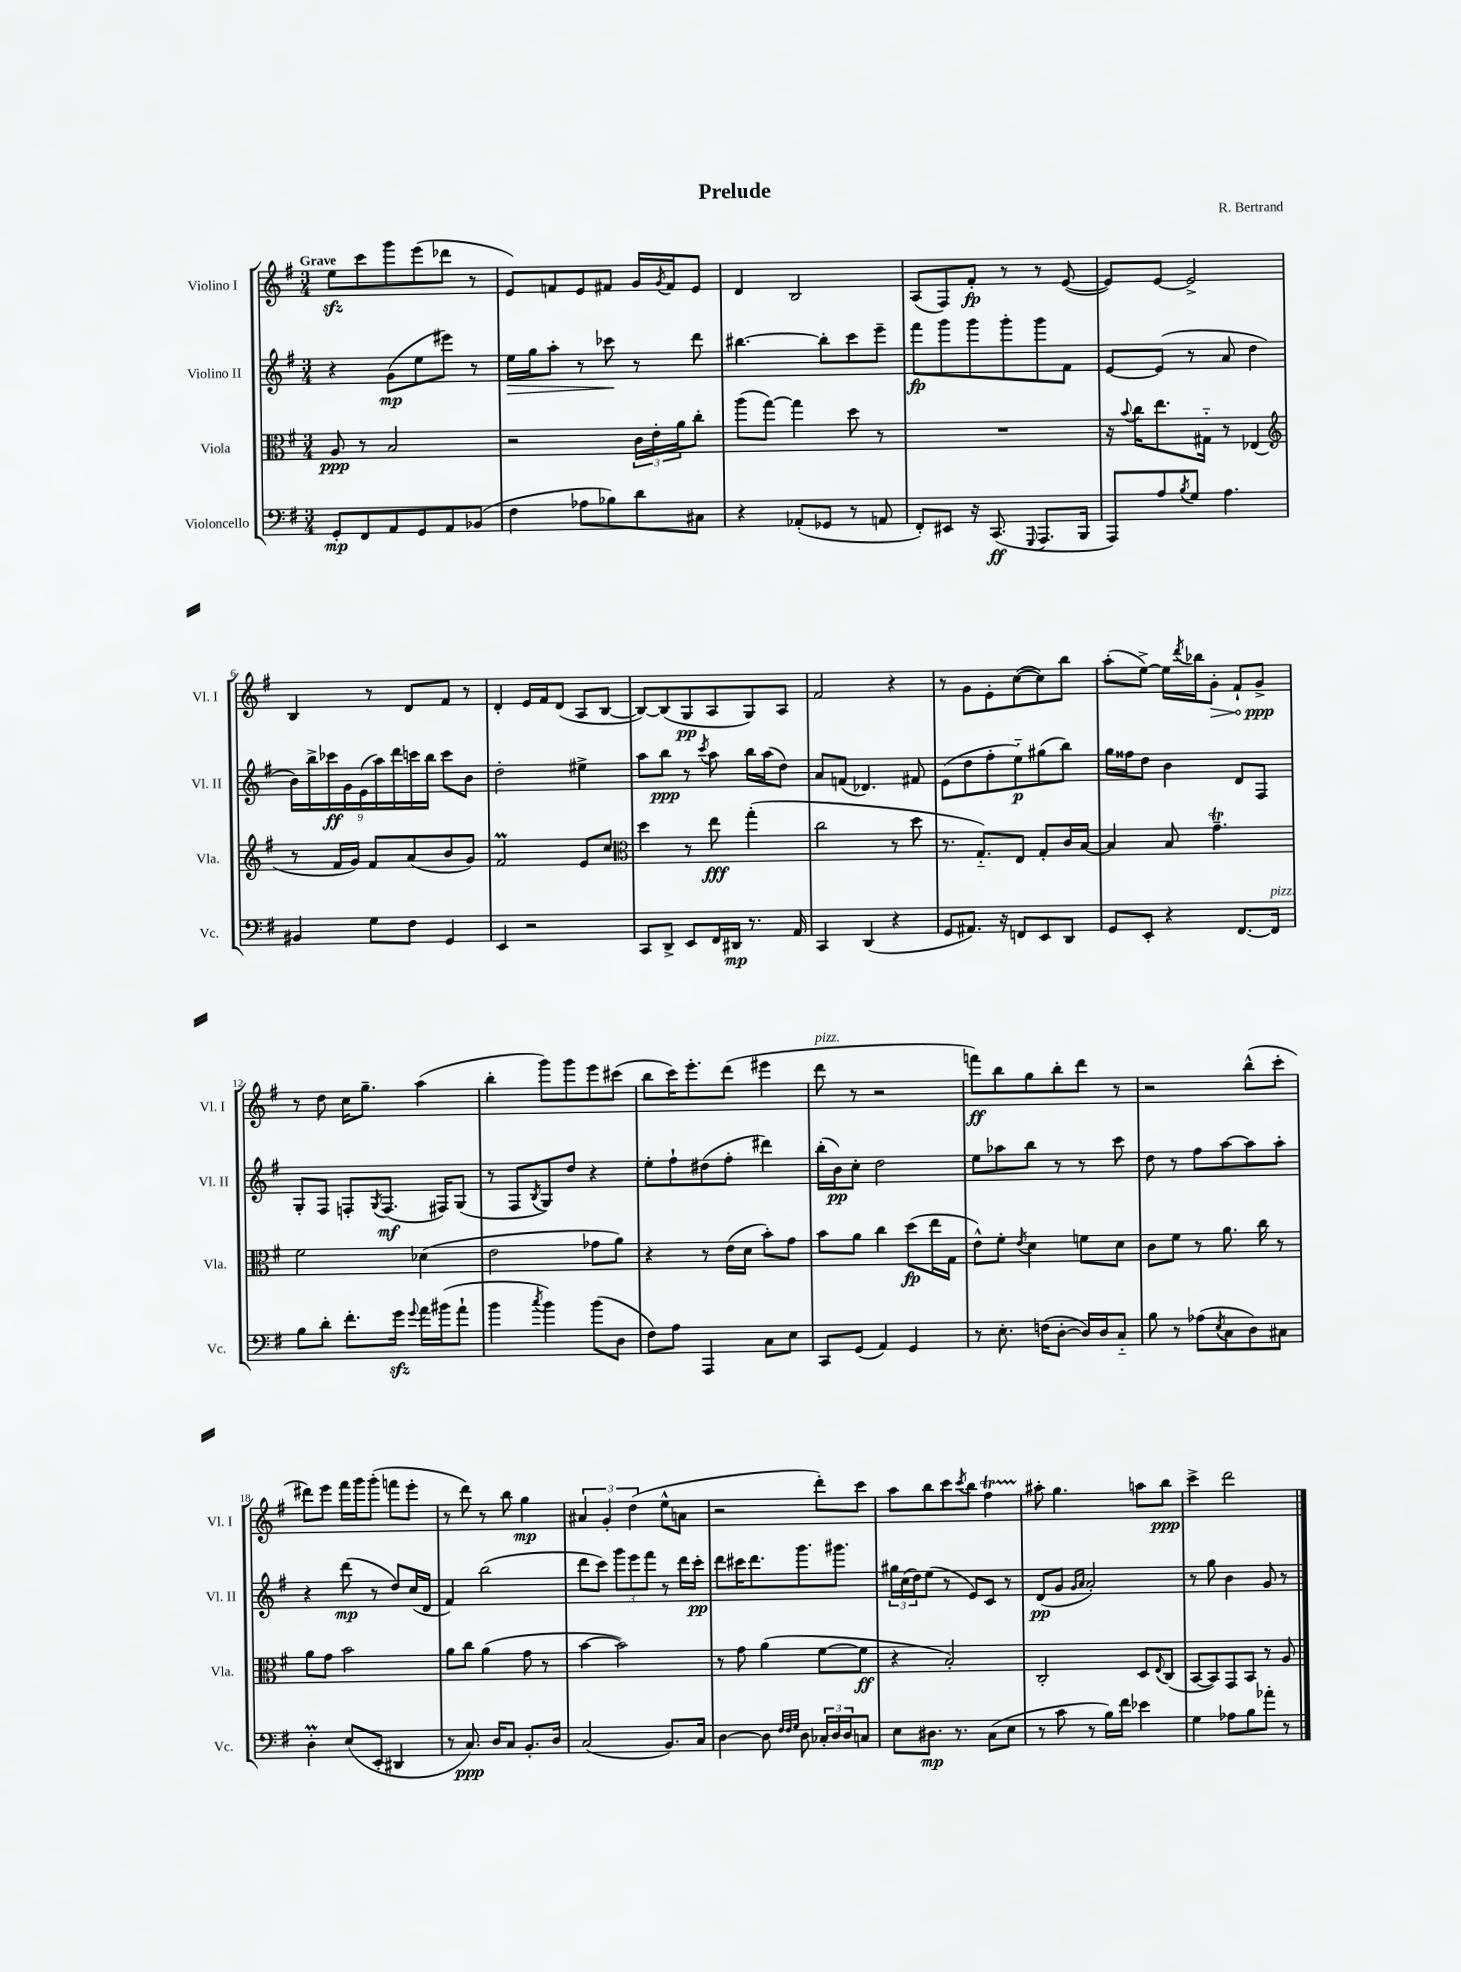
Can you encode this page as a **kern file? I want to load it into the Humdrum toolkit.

**kern	**dynam	**kern	**dynam	**kern	**dynam	**kern	**dynam
*part4	*part4	*part3	*part3	*part2	*part2	*part1	*part1
*staff4	*staff4	*staff3	*staff3	*staff2	*staff2	*staff1	*staff1
*I"Violoncello	*	*I"Viola	*	*I"Violino II	*	*I"Violino I	*
*I'Vc.	*	*I'Vla.	*	*I'Vl. II	*	*I'Vl. I	*
*clefF4	*	*clefC3	*	*clefG2	*	*clefG2	*
*k[f#]	*	*k[f#]	*	*k[f#]	*	*k[f#]	*
*M3/4	*	*M3/4	*	*M3/4	*	*M3/4	*
=1	=1	=1	=1	=1	=1	=1	=1
!	!	!	!	!	!	!LO:TX:a:B:t=Grave	!
8GG'/L	mp	8A/	ppp	4r	.	8eezz\L	.
8FF#/	.	8r	.	.	.	8ccc\	.
8AA/	.	2B/	.	(8g\L	mp	8ggg\	.
8GG/	.	.	.	8ee\	.	(8eee\	.
8AA/	.	.	.	8eee#X\J)	.	8ddd-X\J	.
(8BB-X/J	.	.	.	8r	.	8r	.
=2	=2	=2	=2	=2	=2	=2	=2
!	!	!	!	!	!LO:HP:b	!	!
4F#\	.	2r	.	16ee\LL	>	8e/L)	.
.	.	.	.	16gg\J	.	.	.
.	.	.	.	8aa'\J	.	8fn/	.
8A-X\L	.	.	.	8r	.	8e/	.
8B-X\)	.	.	.	8ccc-X\	.	8f#X/J	.
8d\	.	24c\LL	.	8r	]	16g/LL	.
.	.	24e'\	.	.	.	.	.
.	.	.	.	.	.	8qg/	.
.	.	.	.	.	.	16f#/J	.
.	.	24a\J	.	.	.	.	.
8C#X\J	.	8cc'\J	.	8ddd\	.	8e/J	.
=3	=3	=3	=3	=3	=3	=3	=3
4r	.	(8aa\L	.	[4.bb#X\	.	4d/	.
.	.	[8gg\J)	.	.	.	.	.
(8AA-X'/L	.	4gg\]	.	.	.	2B/	.
8GG-X/J	.	.	.	8bb#'\L]	.	.	.
8r	.	8dd\	.	8ccc\	.	.	.
8AAn/	.	8r	.	8eee~\J	.	.	.
=4	=4	=4	=4	=4	=4	=4	=4
8FF#'/L)	.	2.r	.	8fff#\L	fp	(8A/L	.
8EE#X/J	.	.	.	8ggg\	.	8F#/)	.
16r	.	.	.	8ggg\	.	8f#'/J	fp
(8.CC/	ff	.	.	.	.	.	.
.	.	.	.	8ggg'\	.	8r	.
8qqGGG/	.	.	.	.	.	.	.
8.AAA/L	.	.	.	8ggg\	.	8r	.
.	.	.	.	8f#\J	.	([8e/	.
16BBB/Jk	.	.	.	.	.	.	.
=5	=5	=5	=5	=5	=5	=5	=5
8AAA/L)	.	16r	.	[8e/L	.	8e/L])	.
.	.	8qqb/	.	.	.	.	.
.	.	16cc\KL	.	.	.	.	.
8A/	.	8.ee\	.	(8e/J]	.	[8e/J	.
8qB/	.	.	.	.	.	.	.
8G/J	.	.	.	8r	.	2e^/]	.
.	.	16G#X\Jk	.	.	.	.	.
4.A\	.	8r	.	8a/	.	.	.
.	.	(4E-X/	.	4dd\	.	.	.
!!LO:LB:g=z
=6	=6	=6	=6	=6	=6	=6	=6
*	*	*clefG2	*	*	*	*	*
4BB#X/	.	8r	.	18b\LL)	.	4B/	.
.	.	.	.	18bb^\	.	.	.
.	.	.	.	18ccc-X\	ff	.	.
.	.	16f#/LL	.	.	.	.	.
.	.	.	.	18g\	.	.	.
.	.	16g/JJ)	.	.	.	.	.
.	.	.	.	(18e\	.	.	.
8G\L	.	8f#/L	.	.	.	8r	.
.	.	.	.	18aa\)	.	.	.
.	.	.	.	18ddd\	.	.	.
8F#\J	.	(8a/	.	.	.	8d/L	.
.	.	.	.	18cccn\	.	.	.
.	.	.	.	18bb\JJ	.	.	.
4GG/	.	8b/	.	8ccc\L	.	8f#/J	.
.	.	8g/J)	.	8b\J	.	8r	.
=7	=7	=7	=7	=7	=7	=7	=7
4EE/	.	2f#m/	.	2dd'\	.	4d'/	.
2r	.	.	.	.	.	16e/LL	.
.	.	.	.	.	.	16f#/J	.
.	.	.	.	.	.	(8d/J	.
.	.	8e/L	.	4ee#X^\	.	8A/L	.
.	.	8cc/J	.	.	.	[8B/J	.
=8	=8	=8	=8	=8	=8	=8	=8
*	*	*clefC3	*	*	*	*	*
8CC/L	.	4dd\	.	8aa\L	.	8B/L_)	.
8DD^/J	.	.	.	8bb\J	ppp	(8B/]	.
8EE/L	.	8r	.	8r	.	8G/	pp
.	.	.	.	8qccc/	.	.	.
16FF#/L	.	8ee\	fff	8aa\	.	8A/	.
16DD#X/JJ	mp	.	.	.	.	.	.
8.r	.	(4gg'\	.	16bb\LL	.	8G/)	.
.	.	.	.	(16aa\J	.	.	.
.	.	.	.	8dd\J)	.	8A/J	.
16AA/	.	.	.	.	.	.	.
=9	=9	=9	=9	=9	=9	=9	=9
4CC/	.	2cc\	.	8a/L	.	2f#/	.
.	.	.	.	(8fn/J	.	.	.
(4DD/	.	.	.	4.d-X/)	.	.	.
4r	.	8r	.	.	.	4r	.
.	.	8dd\	.	8f#X/	.	.	.
=10	=10	=10	=10	=10	=10	=10	=10
8GG/L	.	8.r	.	(8e\L	.	8r	.
8.AA#X/J)	.	.	.	8dd\	.	8g\L	.
.	.	8.G/L)	.	.	.	.	.
.	.	.	.	8ff#'\	.	8e'\	.
16r	.	.	.	.	.	.	.
8FFn/L	.	8E/J	.	8ee\)	p	([8cc\	.
8EE/	.	8G'/L	.	(8gg#X\	.	8cc\])	.
8DD/J	.	16c/L	.	8bb\J)	.	8bb\J	.
.	.	[16B/JJ	.	.	.	.	.
=11	=11	=11	=11	=11	=11	=11	=11
8GG/L	.	4B/]	.	16gg\LL	.	(8aa'\L	.
.	.	.	.	16ff##X\J	.	.	.
8EE'/J	.	.	.	8dd\J	.	[8ee^\J)	.
4r	.	8B/	.	4b\	.	16ee\LL]	.
.	.	.	.	.	.	8qddd/	.
.	.	.	.	.	.	16bb-X\J	.
!	!	!	!	!	!	!	!LO:HP:b
.	.	4.gT~\	.	.	.	8g'\J	>
[8.FF#/L	.	.	.	8d/L	.	8f#`/L	.
.	.	.	.	8F#/J	.	8g^/J	ppp
!LO:TX:a:i:t=pizz.	!	!	!	!	!	!	!
16FF#/Jk]	.	.	.	.	.	.	.
.	.	.	.	.	.	.	]
!!LO:LB:g=z
=12	=12	=12	=12	=12	=12	=12	=12
8B\L	.	2f#\	.	8G'/L	.	8r	.
8d'\J	.	.	.	8F#/J	.	8dd\	.
8.f#'\L	.	.	.	8Fn'/L	.	16cc\KL	.
.	.	.	.	.	.	8.gg~\J	.
.	.	.	.	8qG/	.	.	.
.	.	.	.	(8.F/J	mf	.	.
16gzz\Jk	.	.	.	.	.	.	.
8qqg/	.	.	.	.	.	.	.
16a\LL	.	(4d-X\	.	.	.	(4aa\	.
(16b#X\J	.	.	.	16F#X/KL)	.	.	.
8a`\J	.	.	.	(8G/J	.	.	.
=13	=13	=13	=13	=13	=13	=13	=13
4b\	.	2e\	.	8r	.	4bb'\	.
.	.	.	.	8F#/L	.	.	.
8qcc/	.	.	.	8qB/	.	.	.
4b\)	.	.	.	8G/)	.	8ggg\L)	.
.	.	.	.	8dd/J	.	8ggg\	.
(8b\L	.	8g-X\L	.	4r	.	8eee\	.
8D\J	.	8a\J)	.	.	.	(8ccc#X\J	.
=14	=14	=14	=14	=14	=14	=14	=14
8F#\L)	.	4r	.	8ee'\L	.	8bb\L	.
8A\J	.	.	.	8ff#`\	.	16ccc\K)	.
.	.	.	.	.	.	8.eee'\	.
4AAA/	.	8r	.	(8dd#X\	.	.	.
.	.	(16e\LL	.	8ff#'\J	.	(8ddd\J	.
.	.	16d\JJ	.	.	.	.	.
8C\L	.	8b'\L)	.	4ddd#X\)	.	4eee#X\	.
8E\J	.	8g\J	.	.	.	.	.
=15	=15	=15	=15	=15	=15	=15	=15
!	!	!	!	!	!	!LO:TX:a:i:t=pizz.	!
8CC/L	.	8b\L	.	(16bb'\LL	.	8ddd\	.
.	.	.	.	16b\J)	pp	.	.
(8GG/J	.	8a\J	.	8cc'\J	.	8r	.
4AA/)	.	4cc\	.	2dd\	.	2r	.
4GG/	.	(8dd\L	fp	.	.	.	.
.	.	16ee\L	.	.	.	.	.
.	.	16G\JJ	.	.	.	.	.
=16	=16	=16	=16	=16	=16	=16	=16
8r	.	8e^^\L)	.	8ee\L	.	8fffn\L)	ff
8.E'\	.	8f#'\J	.	8aa-X\	.	8bb\	.
.	.	8qe/	.	.	.	.	.
.	.	4d\	.	8bb\J	.	8gg\	.
(16Fn\KL	.	.	.	.	.	.	.
[8D'\J	.	.	.	8r	.	8bb'\	.
16D/LL])	.	8fn\L	.	8r	.	8ddd\J	.
16D/J	.	.	.	.	.	.	.
8C/J	.	8d\J	.	8ccc\	.	8r	.
=17	=17	=17	=17	=17	=17	=17	=17
8B\	.	8c\L	.	8dd\	.	2r	.
8r	.	8f#\J	.	8r	.	.	.
(8A-X\L	.	8r	.	8ff#\L	.	.	.
8qE/	.	.	.	.	.	.	.
8C\	.	8.a\	.	[8aa\	.	.	.
8D\)	.	.	.	8aa\]	.	(8bb^^\L	.
.	.	16cc\	.	.	.	.	.
8C#X\J	.	8r	.	8aa'\J	.	8ccc'\J	.
!!LO:LB:g=z
=18	=18	=18	=18	=18	=18	=18	=18
4DM'\	.	8a\L	.	4r	.	8ddd#X\L)	.
.	.	8g\J	.	.	.	8eee\J	.
(8E/L	.	2b\	.	(8ddd\	mp	16fff#\LL	.
.	.	.	.	.	.	16ggg\J	.
8EE'/J	.	.	.	8r	.	(8ggg'\J	.
4DD#X/	.	.	.	8dd/L)	.	8fffn\L	.
.	.	.	.	(16cc/L	.	8eee'\J	.
.	.	.	.	16d/JJ	.	.	.
=19	=19	=19	=19	=19	=19	=19	=19
8r	.	8a\L	.	4f#/)	.	8r	.
8.C/)	ppp	8cc\J	.	.	.	8ddd\)	.
.	.	(4a\	.	(2bb\	.	8r	.
16D/KL	.	.	.	.	.	.	.
8C/J	.	.	.	.	.	8bb\	.
8.BB'/L	.	8g\	.	.	.	4gg\	mp
.	.	8r	.	.	.	.	.
16D/Jk	.	.	.	.	.	.	.
=20	=20	=20	=20	=20	=20	=20	=20
(2C/	.	[4b\	.	8ddd\L	.	6a#X/	.
.	.	.	.	8ccc\J)	.	.	.
.	.	.	.	.	.	6g'/	.
.	.	2b\])	.	12ggg\L	.	.	.
.	.	.	.	12eee\	.	(6dd\	.
.	.	.	.	12fff#\J	.	.	.
8.BB/L)	.	.	.	8r	.	8ee^^\L	.
.	.	.	.	16ddd\LL	.	8an\J	.
16C/Jk	.	.	.	16ccc'\JJ	pp	.	.
=21	=21	=21	=21	=21	=21	=21	=21
[4D\	.	8r	.	8ddd\L	.	2r	.
.	.	8g\	.	16ccc#X\K	.	.	.
.	.	.	.	8.ddd\	.	.	.
8D\]	.	(4a\	.	.	.	.	.
32qqF#/LLL	.	.	.	.	.	.	.
32qqF#/	.	.	.	.	.	.	.
32qqG/JJJ	.	.	.	.	.	.	.
8D\	.	.	.	8.ggg\	.	.	.
24C-X'/LL	.	[8f#\L	.	.	.	8ddd'\L)	.
24D/	.	.	.	.	.	.	.
.	.	.	.	8.ggg#X\J	.	.	.
24D/J	.	.	.	.	.	.	.
8Cn/J	.	8f#\J]	ff	.	.	8ccc\J	.
=22	=22	=22	=22	=22	=22	=22	=22
8E\L	.	4r	.	24gg#X\LL	.	8aa\L	.
.	.	.	.	(24cc\	.	.	.
.	.	.	.	24dd\J)	.	.	.
8.D#X\J	mp	.	.	(8ee\J	.	8bb\	.
.	.	2B'/)	.	8r	.	8ccc\	.
8.r	.	.	.	.	.	.	.
.	.	.	.	.	.	8qccc/	.
.	.	.	.	8e/L)	.	8bb\J	.
(8C\L	.	.	.	8c/J	.	4ff#t\	.
8E\J	.	.	.	8r	.	.	.
=23	=23	=23	=23	=23	=23	=23	=23
8r	.	2C'/	.	(8d/L	pp	8aa#X'\	.
8c\	.	.	.	8g/J	.	4.gg\	.
.	.	.	.	16qqg/LL	.	.	.
.	.	.	.	16qqa/JJ	.	.	.
8r	.	.	.	2a'/)	.	.	.
16B\LL)	.	.	.	.	.	.	.
16f#\JJ	.	.	.	.	.	.	.
4e-X\	.	8D/L	.	.	.	8aan\L	.
.	.	8qqE/	.	.	.	.	.
.	.	(8C/J	.	.	.	8bb\J	ppp
=24	=24	=24	=24	=24	=24	=24	=24
4G\	.	[8BB/L	.	8r	.	4ccc^\	.
.	.	8BB/])	.	8gg\	.	.	.
8A-X\L	.	8GG/	.	4b\	.	2ddd\	.
8B\	.	8BB/J	.	.	.	.	.
8a-X'\J	.	8r	.	8g/	.	.	.
8r	.	8A/	.	8r	.	.	.
==	==	==	==	==	==	==	==
*-	*-	*-	*-	*-	*-	*-	*-
